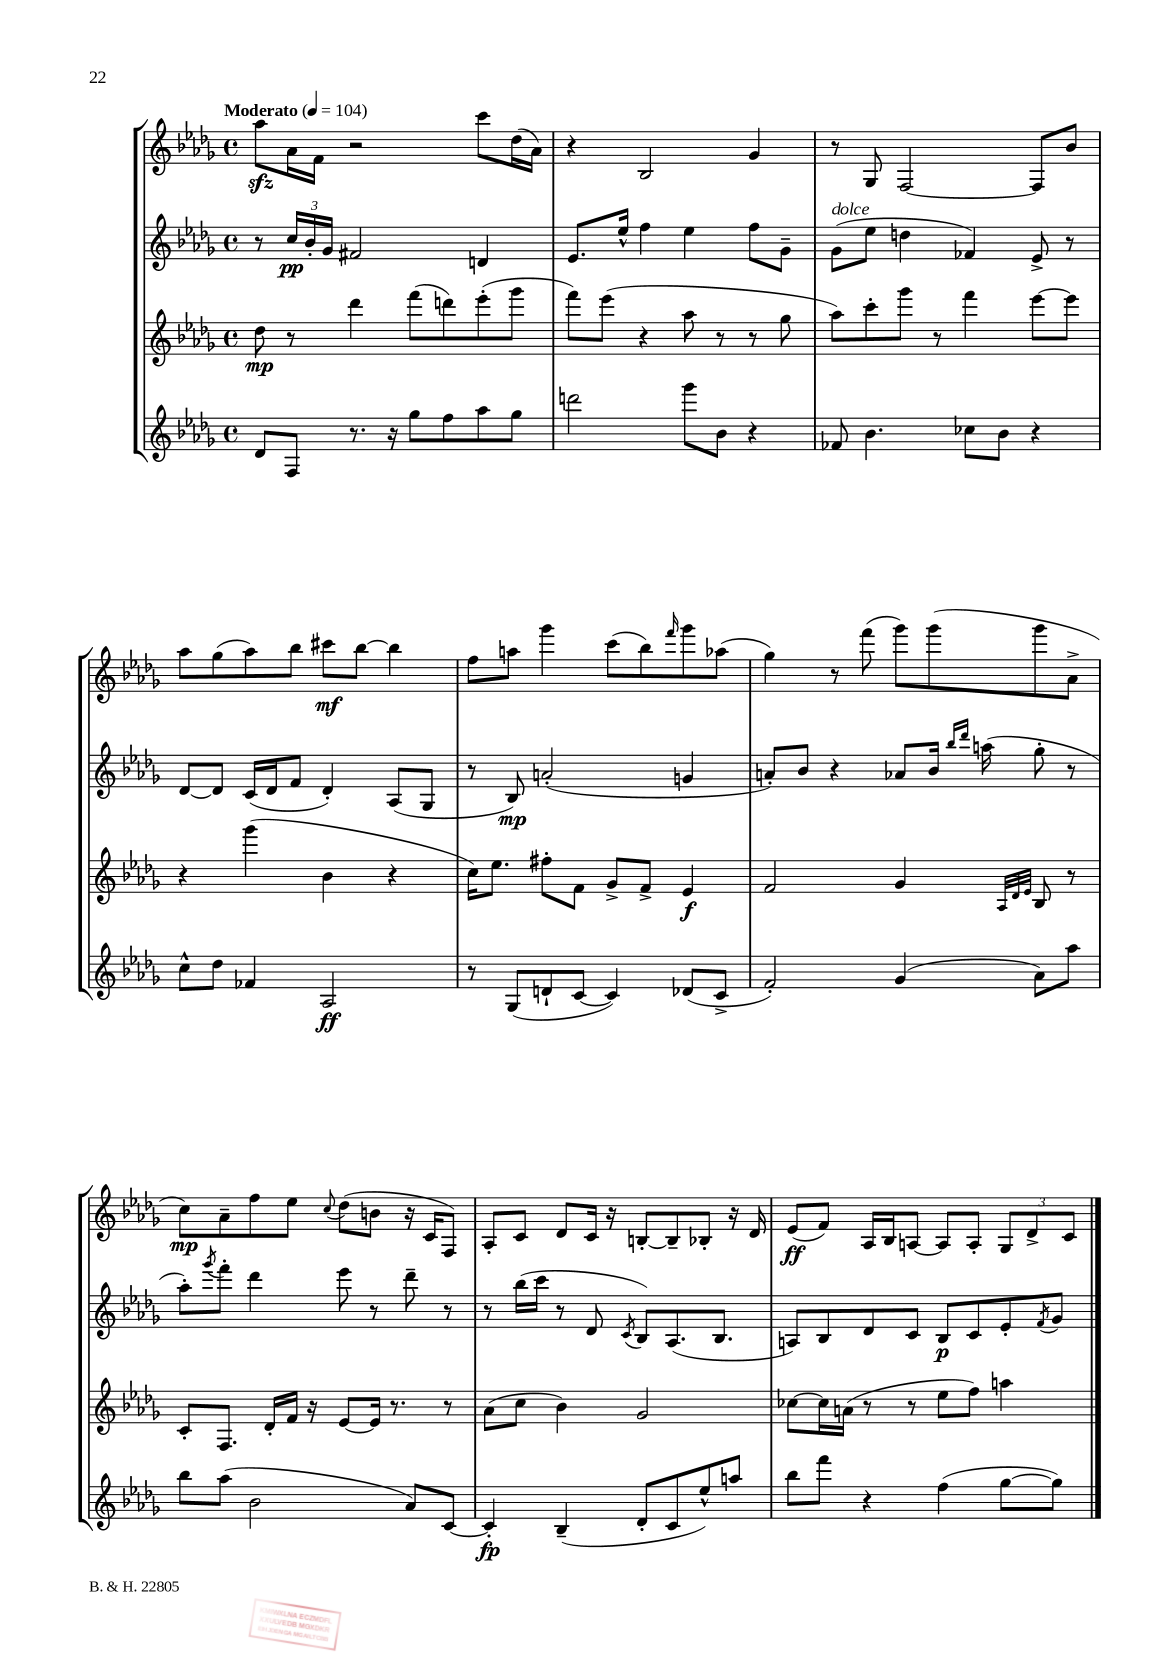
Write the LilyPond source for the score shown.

<<
\new StaffGroup <<
\new Staff = "s0" {
    \clef treble \key des \major \defaultTimeSignature \time 4/4 \tempo "Moderato" 4 = 104
    aes''8\sfz aes'16 f'16 r2 c'''8 des''16( aes'16) |
    r4 bes2 ges'4 |
    r8 ges8 f2~ f8 bes'8 |
    aes''8 ges''8( aes''8) bes''8 cis'''8\mf bes''8~ bes''4 |
    f''8 a''8 ges'''4 c'''8( bes''8) \grace { f'''16 } ges'''8 aes''8( |
    ges''4) r8 f'''8( ges'''8) ges'''8( ges'''8 aes'8-> |
    c''8\mp) aes'8-- f''8 ees''8 \appoggiatura { c''8 } des''8( b'8 r16 c'16 f8) |
    aes8-. c'8 des'8 c'16 r16 b8~-. b8-- bes8-. r16 des'16 |
    ees'8\ff( f'8) aes16 bes16 a8~ a8 a8-. \tuplet 3/2 { ges8 des'8-> c'8 } \bar "|." |
}
\new Staff = "s1" {
    \clef treble \key des \major \defaultTimeSignature \time 4/4
    r8 \tuplet 3/2 { c''16\pp bes'16-. ges'16 } fis'2 d'4 |
    ees'8. ees''16-^ f''4 ees''4 f''8 ges'8-- |
    ges'8^\markup { \italic "dolce" }( ees''8 d''4 fes'4) ees'8-> r8 |
    des'8~ des'8 c'16( des'16 f'8 des'4-.) aes8( ges8 |
    r8 bes8\mp) a'2-.( g'4 |
    a'8-.) bes'8 r4 aes'8 bes'16 \grace { bes''16 des'''16 } a''16( ges''8-. r8 |
    aes''8-.) \acciaccatura { ges'''8 } f'''8-. des'''4 ees'''8 r8 des'''8-- r8 |
    r8 bes''16( c'''16 r8 des'8 \acciaccatura { c'8 } bes8) aes8.( bes8. |
    a8) bes8 des'8 c'8 bes8\p c'8 ees'8-. \acciaccatura { f'8 } ges'8 \bar "|." |
}
\new Staff = "s2" {
    \clef treble \key des \major \defaultTimeSignature \time 4/4
    des''8\mp r8 des'''4 f'''8( d'''8) ees'''8-.( ges'''8 |
    f'''8) ees'''8( r4 aes''8 r8 r8 ges''8 |
    aes''8) c'''8-. ges'''8 r8 f'''4 ees'''8~ ees'''8 |
    r4 ges'''4( bes'4 r4 |
    c''16) ees''8. fis''8-. f'8 ges'8-> f'8-> ees'4\f |
    f'2 ges'4 \grace { aes32 des'32 ees'32 } bes8 r8 |
    c'8-. f8. des'16-. f'16 r16 ees'8~ ees'16 r8. r8 |
    aes'8( c''8 bes'4) ges'2 |
    ces''8~ ces''16 a'16( r8 r8 ees''8 f''8) a''4 \bar "|." |
}
\new Staff = "s3" {
    \clef treble \key des \major \defaultTimeSignature \time 4/4
    des'8 f8 r8. r16 ges''8 f''8 aes''8 ges''8 |
    d'''2 ges'''8 bes'8 r4 |
    fes'8 bes'4. ces''8 bes'8 r4 |
    c''8-^ des''8 fes'4 aes2\ff |
    r8 ges8( d'8-! c'8~ c'4) des'8( c'8-> |
    f'2-.) ges'4( aes'8) aes''8 |
    bes''8 aes''8( bes'2 aes'8) c'8~ |
    c'4-.\fp bes4--( des'8-. c'8 ees''8-^) a''8 |
    bes''8 f'''8 r4 f''4( ges''8~ ges''8) \bar "|." |
}
>>
>>
\layout { \context { \Score \remove "Bar_number_engraver" } }
